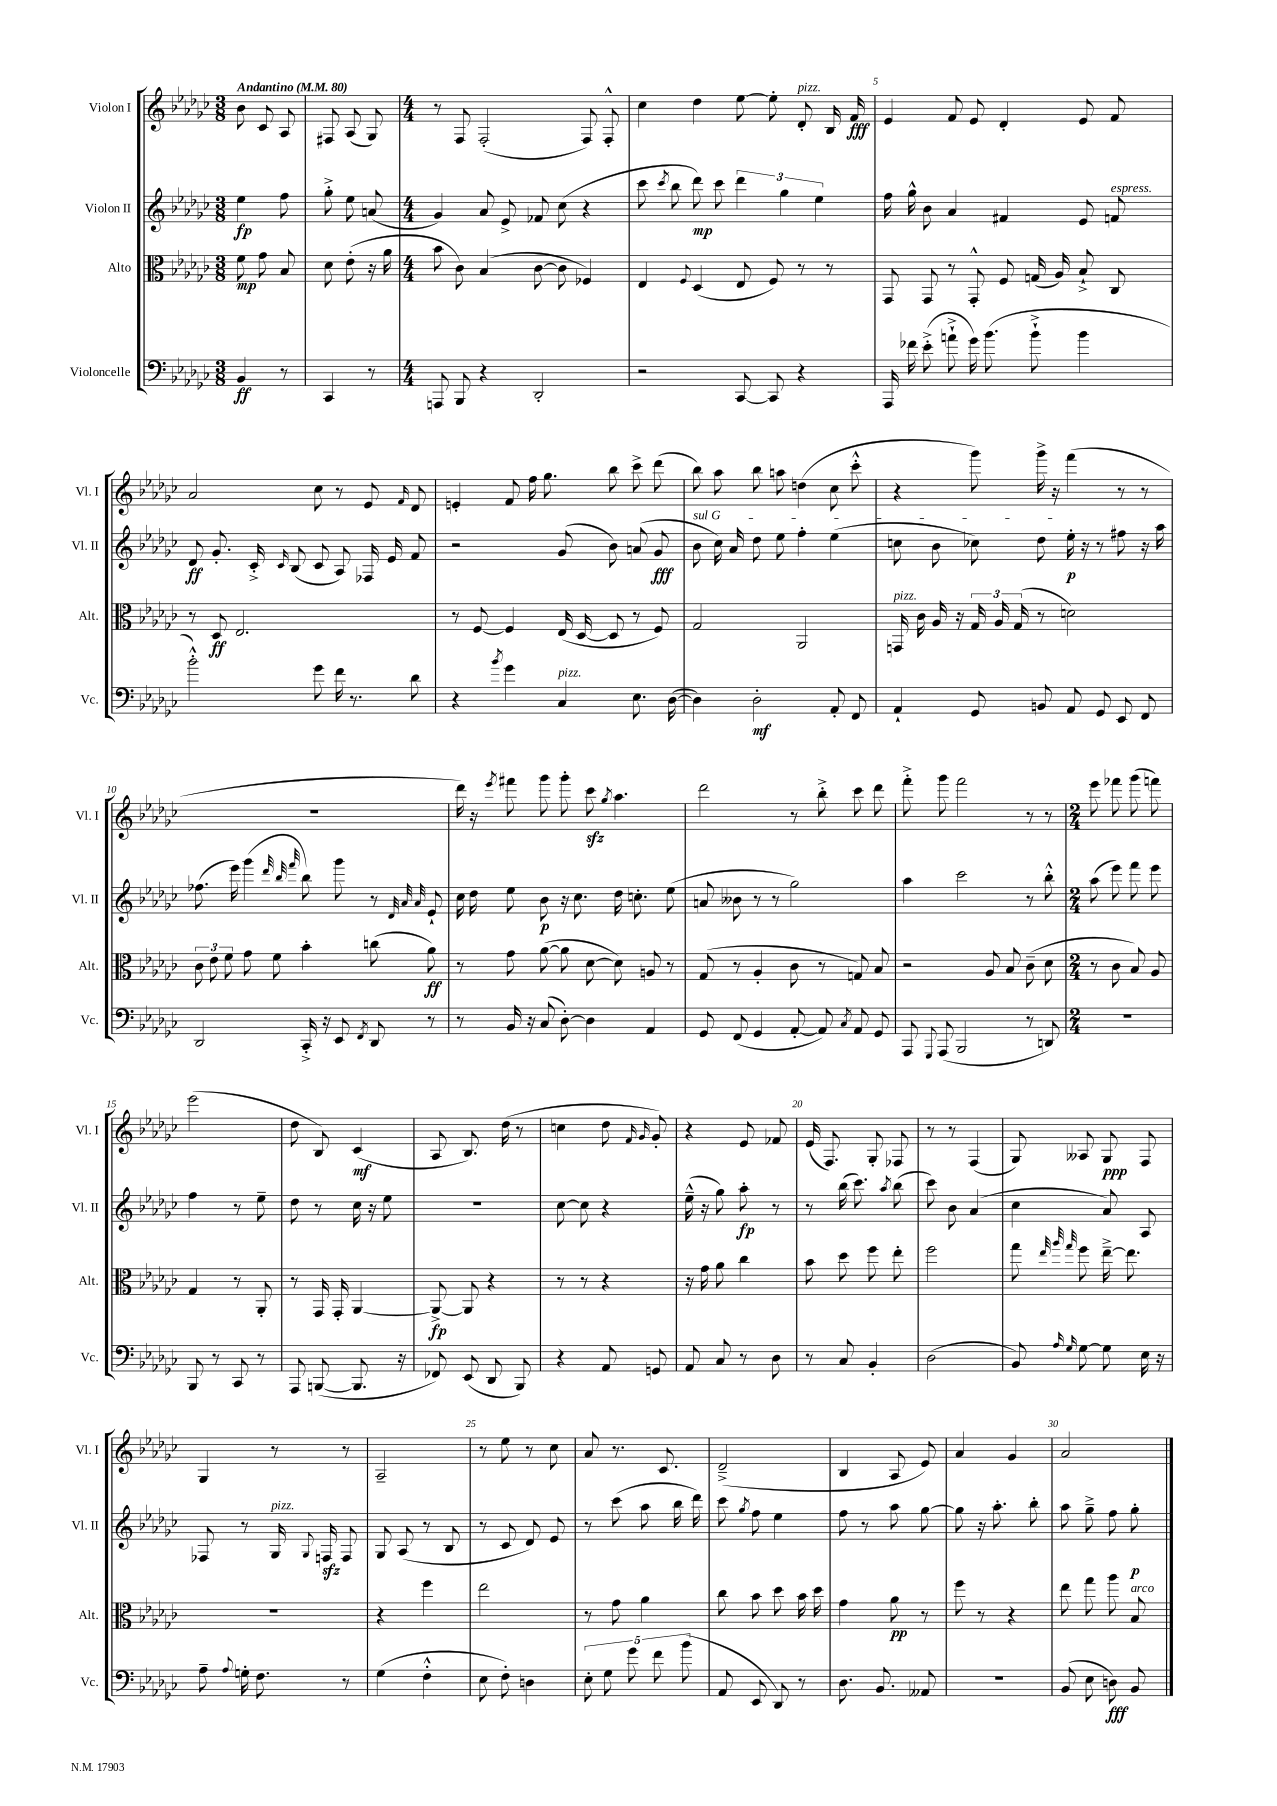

**kern	**dynam	**kern	**dynam	**kern	**dynam	**kern	**dynam
*part4	*part4	*part3	*part3	*part2	*part2	*part1	*part1
*staff4	*staff4	*staff3	*staff3	*staff2	*staff2	*staff1	*staff1
*I"Violoncelle	*	*I"Alto	*	*I"Violon II	*	*I"Violon I	*
*I'Vc.	*	*I'Alt.	*	*I'Vl. II	*	*I'Vl. I	*
*clefF4	*	*clefC3	*	*clefG2	*	*clefG2	*
*k[b-e-a-d-g-c-]	*	*k[b-e-a-d-g-c-]	*	*k[b-e-a-d-g-c-]	*	*k[b-e-a-d-g-c-]	*
*M3/8	*	*M3/8	*	*M3/8	*	*M3/8	*
*MM80	*	*MM80	*	*MM80	*	*MM80	*
=1	=1	=1	=1	=1	=1	=1	=1
!	!	!	!	!	!	!LO:TX:a:B:t=Andantino	!
4BB-/	ff	8f\	mp	4ee-\	fp	8b-\	.
.	.	8g-\	.	.	.	8c-/	.
8r	.	8B-/	.	8ff\	.	8A-/	.
=2	=2	=2	=2	=2	=2	=2	=2
4CC-/	.	8d-\	.	8gg-'^\	.	8F#X/	.
.	.	(8e-'\	.	8ee-\	.	(8A-/	.
8r	.	16r	.	(8an/	.	8G-/)	.
.	.	16a-\	.	.	.	.	.
=3	=3	=3	=3	=3	=3	=3	=3
*M4/4	*	*M4/4	*	*M4/4	*	*M4/4	*
8AAAn/	.	8b-\	.	4g-/)	.	8r	.
8BBB-/	.	8c-\)	.	.	.	8F/	.
4r	.	(4B-/	.	8a-/	.	(2F'/	.
.	.	.	.	8e-^/	.	.	.
2DD-'/	.	[8c-\	.	8f-X/	.	.	.
.	.	8c-\]	.	(8cc-\	.	.	.
.	.	4F-X/)	.	4r	.	8F/)	.
.	.	.	.	.	.	8F'^^/	.
=4	=4	=4	=4	=4	=4	=4	=4
2r	.	4E-/	.	8ccc-\	.	4cc-\	.
.	.	.	.	8qccc-/	.	.	.
.	.	.	.	8bb-\	.	.	.
.	.	8qqF/	.	.	.	.	.
.	.	(4D-/	.	8ddd-\)	mp	4dd-\	.
.	.	.	.	8ccc-\	.	.	.
[8CC-/	.	8E-/	.	6ddd-\	.	[8ee-\	.
8CC-/]	.	8F/)	.	.	.	8ee-'\]	.
.	.	.	.	6gg-\	.	.	.
!	!	!	!	!	!	!LO:TX:a:i:t=pizz.	!
4r	.	8r	.	.	.	8d-'/	.
.	.	.	.	6ee-\	.	.	.
.	.	8r	.	.	.	16B-/	.
.	.	.	.	.	.	16f/	fff
=5	=5	=5	=5	=5	=5	=5	=5
16AAA-/	.	8GG-/	.	16ff\	.	4e-/	.
16f-X\	.	.	.	16gg-^^\	.	.	.
(8e-'^\	.	8GG-/	.	8b-\	.	.	.
8an`^\	.	8r	.	4a-/	.	8f/	.
16g-\)	.	8GG-'^^/	.	.	.	8e-/	.
(8.b-\	.	.	.	.	.	.	.
.	.	8F/	.	4f#X/	.	4d-'/	.
8b-`^\	.	(16Gn/	.	.	.	.	.
.	.	16A-/)	.	.	.	.	.
4b-\	.	8B-`^/	.	8e-/	.	8e-/	.
!	!	!	!	!LO:TX:a:i:t=espress.	!	!	!
.	.	8C-/	.	8fn/	.	8f/	.
!!LO:LB:g=z
=6	=6	=6	=6	=6	=6	=6	=6
2b-'^^\)	.	8r	.	8d-/	ff	2a-/	.
.	.	8D-/	ff	8.g-'/	.	.	.
.	.	2.E-/	.	.	.	.	.
.	.	.	.	16c-'^/	.	.	.
.	.	.	.	16qqc-/	.	.	.
.	.	.	.	(8B-/	.	.	.
8g-\	.	.	.	8c-/	.	8cc-\	.
16f\	.	.	.	8A-/)	.	8r	.
8.r	.	.	.	.	.	.	.
.	.	.	.	16F-X/	.	8e-/	.
.	.	.	.	16e-/	.	.	.
.	.	.	.	.	.	16qqf/	.
8d-\	.	.	.	8f/	.	8d-/	.
=7	=7	=7	=7	=7	=7	=7	=7
4r	.	8r	.	2r	.	4en'/	.
.	.	[8F/	.	.	.	.	.
8qb-/	.	.	.	.	.	.	.
4g-\	.	4F/]	.	.	.	8f/	.
.	.	.	.	.	.	16ff\	.
.	.	.	.	.	.	8.gg-\	.
!LO:TX:a:i:t=pizz.	!	!	!	!	!	!	!
4C-/	.	(16E-/	.	(8g-/	.	.	.
.	.	[16D-/	.	.	.	.	.
.	.	8D-/]	.	8b-\)	.	8bb-\	.
8.E-\	.	8r	.	(8an/	.	8ccc-^\	.
.	.	8F/)	.	8g-/	fff	(8ddd-\	.
([16D-\	.	.	.	.	.	.	.
=8	=8	=8	=8	=8	=8	=8	=8
!	!	!	!	!LO:TX:a:i:t=sul G	!	!	!
4D-\])	.	2G-/	.	8b-\	.	8bb-\)	.
.	.	.	.	16cc-\)	.	8aa-\	.
.	.	.	.	16a-/	.	.	.
2D-'\	mf	.	.	8dd-\	.	8bb-\	.
.	.	.	.	8ee-\	.	8aan\	.
.	.	2AA-/	.	4ff'\	.	(4ddn\	.
8AA-'/	.	.	.	(4ee-\	.	8cc-\	.
8FF/	.	.	.	.	.	8ccc-'^^\	.
=9	=9	=9	=9	=9	=9	=9	=9
!	!	!LO:TX:a:i:t=pizz.	!	!	!	!	!
4AA-`/	.	16GGn/	.	8ccn\	.	4r	.
.	.	16c-\	.	.	.	.	.
.	.	16A-/	.	8b-\	.	.	.
.	.	16r	.	.	.	.	.
8GG-/	.	24G-/	.	8cc-X\)	.	8ggg-\)	.
.	.	24A-/	.	.	.	.	.
.	.	(24G-/	.	.	.	.	.
8BBn/	.	8r	.	8dd-\	.	16ggg-^\	.
.	.	.	.	.	.	16r	.
8AA-/	.	2dn\)	.	16ee-'\	p	(4fff\	.
.	.	.	.	16r	.	.	.
8GG-/	.	.	.	8r	.	.	.
8EE-/	.	.	.	8ff#X\	.	8r	.
8FF/	.	.	.	16r	.	8r	.
.	.	.	.	16aa-\	.	.	.
!!LO:LB:g=z
=10	=10	=10	=10	=10	=10	=10	=10
2DD-/	.	12c-\	.	(8.ff-X\	.	1r	.
.	.	12e-\	.	.	.	.	.
.	.	12f\	.	.	.	.	.
.	.	.	.	16eee-\)	.	.	.
.	.	8g-\	.	(4ggg-\	.	.	.
.	.	8f\	.	.	.	.	.
.	.	.	.	32qqddd-/	.	.	.
.	.	.	.	32qqbb-/	.	.	.
.	.	.	.	32qqfff/	.	.	.
16CC-'^/	.	4b-'\	.	8bb-\)	.	.	.
16r	.	.	.	.	.	.	.
8EE-/	.	.	.	8ggg-\	.	.	.
8qFF/	.	.	.	.	.	.	.
8DD-/	.	(8ccn\	.	8r	.	.	.
.	.	.	.	32qqd-/	.	.	.
.	.	.	.	32qqa-/	.	.	.
.	.	.	.	32qqa-/	.	.	.
8r	.	8a-\)	ff	8e-`/	.	.	.
=11	=11	=11	=11	=11	=11	=11	=11
8r	.	8r	.	16cc-\	.	16ddd-\)	.
.	.	.	.	16dd-\	.	16r	.
.	.	.	.	.	.	8qeee-/	.
16BB-/	.	8g-\	.	8ee-\	.	8fff#X\	.
16r	.	.	.	.	.	.	.
(8C-/	.	([8a-\	.	8b-\	p	8ggg-\	.
[8D-'\)	.	8a-\]	.	16r	.	8ggg-'\	.
.	.	.	.	8.cc-\	.	.	.
4D-\]	.	[8d-\	.	.	.	8ccc-zz\	.
.	.	.	.	.	.	8qgg-/	.
.	.	8d-\])	.	16dd-\	.	4.aa-\	.
.	.	.	.	8.ccn'\	.	.	.
4AA-/	.	8An/	.	.	.	.	.
.	.	8r	.	(8ee-\	.	.	.
=12	=12	=12	=12	=12	=12	=12	=12
8GG-/	.	(8G-/	.	8an/	.	2ddd-\	.
(8FF/	.	8r	.	8b--X\	.	.	.
4GG-/	.	4A-'/	.	8r	.	.	.
.	.	.	.	8r	.	.	.
[8AA-'/	.	8c-\	.	2gg-\)	.	8r	.
8AA-/])	.	8r	.	.	.	8bb-'^\	.
8qC-/	.	.	.	.	.	.	.
8AA-/	.	8Gn/)	.	.	.	8ccc-\	.
8GG-/	.	8B-/	.	.	.	8ddd-\	.
=13	=13	=13	=13	=13	=13	=13	=13
8AAA-/	.	2r	.	4aa-\	.	8fff'^\	.
8qqGGG-/	.	.	.	.	.	.	.
(8AAA-/	.	.	.	.	.	8ggg-\	.
2BBB-/	.	.	.	2ccc-\	.	2fff\	.
.	.	8A-/	.	.	.	.	.
.	.	8B-/	.	.	.	.	.
8r	.	(8c-~\	.	8r	.	8r	.
8DDn/)	.	8d-\	.	8bb-'^^\	.	8r	.
=14	=14	=14	=14	=14	=14	=14	=14
*M2/4	*	*M2/4	*	*M2/4	*	*M2/4	*
2r	.	8r	.	(8aa-\	.	8eee-\	.
.	.	8c-\	.	8eee-\)	.	8fff-X\	.
.	.	8B-/)	.	8fff\	.	(8ggg-\	.
.	.	8A-/	.	8eee-\	.	8fffn\)	.
!!LO:LB:g=z
=15	=15	=15	=15	=15	=15	=15	=15
8BBB-/	.	4G-/	.	4ff\	.	(2eee-\	.
8r	.	.	.	.	.	.	.
8CC-/	.	8r	.	8r	.	.	.
8r	.	8AA-'/	.	8ee-~\	.	.	.
=16	=16	=16	=16	=16	=16	=16	=16
8AAA-/	.	8r	.	8dd-\	.	8dd-\	.
([8BBBn/	.	16GG-/	.	8r	.	8B-/)	.
.	.	16GG-'/	.	.	.	.	.
8.BBB/]	.	[4AA-/	.	16cc-\	.	(4c-/	mf
.	.	.	.	16r	.	.	.
.	.	.	.	8ee-\	.	.	.
16r	.	.	.	.	.	.	.
=17	=17	=17	=17	=17	=17	=17	=17
8FF-X/)	.	8AA-^/_	fp	2r	.	8A-/	.
(8EE-/	.	8AA-/]	.	.	.	8.B-/)	.
8DD-/	.	4r	.	.	.	.	.
.	.	.	.	.	.	(16dd-\	.
8BBB-/)	.	.	.	.	.	8r	.
=18	=18	=18	=18	=18	=18	=18	=18
4r	.	8r	.	[8cc-\	.	4ccn\	.
.	.	8r	.	8cc-\]	.	.	.
8AA-/	.	4r	.	4r	.	8dd-\	.
.	.	.	.	.	.	16qqf/	.
.	.	.	.	.	.	16qqg-/	.
8GGn/	.	.	.	.	.	8g-'/)	.
=19	=19	=19	=19	=19	=19	=19	=19
8AA-/	.	16r	.	(16ee-~^^\	.	4r	.
.	.	16g-\	.	16r	.	.	.
8C-/	.	8a-\	.	8gg-\)	.	.	.
8r	.	4cc-\	.	8aa-'\	fp	8e-/	.
8D-\	.	.	.	8r	.	8f-X/	.
=20	=20	=20	=20	=20	=20	=20	=20
8r	.	8b-\	.	8r	.	(16e-/	.
.	.	.	.	.	.	8.F/)	.
8C-/	.	8dd-\	.	(16bb-\	.	.	.
.	.	.	.	8.ccc-\)	.	.	.
4BB-'/	.	8ff\	.	.	.	8G-'/	.
.	.	.	.	8qaa-/	.	.	.
.	.	8ee-'\	.	(8bb-\	.	8F-X/	.
=21	=21	=21	=21	=21	=21	=21	=21
(2D-\	.	2ff\	.	8ccc-\)	.	8r	.
.	.	.	.	8b-\	.	8r	.
.	.	.	.	(4a-/	.	(4F/	.
=22	=22	=22	=22	=22	=22	=22	=22
8BB-/)	.	8gg-\	.	4cc-\	.	8G-/)	.
.	.	32qqee-/	.	.	.	.	.
16qqA-/	.	32qqaa-/	.	.	.	.	.
16qqG-/	.	32qqgg-/	.	.	.	.	.
[8G-\	.	8ff\	.	.	.	8A--X/	.
8G-\]	.	[16ee-~^\	.	8a-/)	.	8G-/	ppp
.	.	8.ee-\]	.	.	.	.	.
16E-\	.	.	.	8A-/	.	8F/	.
16r	.	.	.	.	.	.	.
!!LO:LB:g=z
=23	=23	=23	=23	=23	=23	=23	=23
8A-~\	.	2r	.	8F-X/	.	4G-/	.
8qqA-/	.	.	.	.	.	.	.
16Gn'\	.	.	.	8r	.	.	.
8.F\	.	.	.	.	.	.	.
!	!	!	!	!LO:TX:a:i:t=pizz.	!	!	!
.	.	.	.	16G-/	.	8r	.
.	.	.	.	8qqG-/	.	.	.
.	.	.	.	16Fnzz/	.	.	.
8r	.	.	.	8F/	.	8r	.
=24	=24	=24	=24	=24	=24	=24	=24
(4G-\	.	4r	.	8G-/	.	2A-~/	.
.	.	.	.	(8A-/	.	.	.
4F'^^\	.	4ff\	.	8r	.	.	.
.	.	.	.	8B-/	.	.	.
=25	=25	=25	=25	=25	=25	=25	=25
8E-\	.	2ee-\	.	8r	.	8r	.
8F'\)	.	.	.	8c-/	.	8ee-\	.
4Dn\	.	.	.	8d-/)	.	8r	.
.	.	.	.	8e-/	.	8cc-\	.
=26	=26	=26	=26	=26	=26	=26	=26
10E-'\	.	8r	.	8r	.	8a-/	.
10G-\	.	.	.	.	.	.	.
.	.	8g-\	.	(8ccc-\	.	8.r	.
10g-\	.	.	.	.	.	.	.
.	.	4a-\	.	8aa-\	.	.	.
10f\	.	.	.	.	.	.	.
.	.	.	.	.	.	8.c-/	.
.	.	.	.	16bb-\	.	.	.
(10b-\	.	.	.	.	.	.	.
.	.	.	.	16ddd-\)	.	.	.
=27	=27	=27	=27	=27	=27	=27	=27
8AA-/	.	8cc-\	.	8ccc-\	.	(2d-~^/	.
.	.	.	.	8qgg-/	.	.	.
8EE-/	.	8b-\	.	8ff\	.	.	.
8DD-/)	.	8dd-\	.	4ee-\	.	.	.
8r	.	16b-\	.	.	.	.	.
.	.	16dd-\	.	.	.	.	.
=28	=28	=28	=28	=28	=28	=28	=28
8.D-\	.	4g-\	.	8ff\	.	4B-/	.
.	.	.	.	8r	.	.	.
8.BB-/	.	.	.	.	.	.	.
.	.	8a-\	pp	8aa-\	.	8A-/	.
8AA--X/	.	8r	.	[8gg-\	.	8e-/)	.
=29	=29	=29	=29	=29	=29	=29	=29
2r	.	8ff\	.	8gg-\]	.	4a-/	.
.	.	8r	.	16r	.	.	.
.	.	.	.	8.aa-'\	.	.	.
.	.	4r	.	.	.	4g-/	.
.	.	.	.	8bb-'\	.	.	.
=30	=30	=30	=30	=30	=30	=30	=30
(8BB-/	.	8ee-\	.	8aa-\	.	2a-/	.
8E-\	.	8gg-\	.	8gg-~^\	.	.	.
8Dn\)	fff	8aa-\	.	8ff\	.	.	.
!	!	!LO:TX:a:i:t=arco	!	!	!	!	!
8BB-/	.	8B-/	.	8gg-'\	p	.	.
==	==	==	==	==	==	==	==
*-	*-	*-	*-	*-	*-	*-	*-
